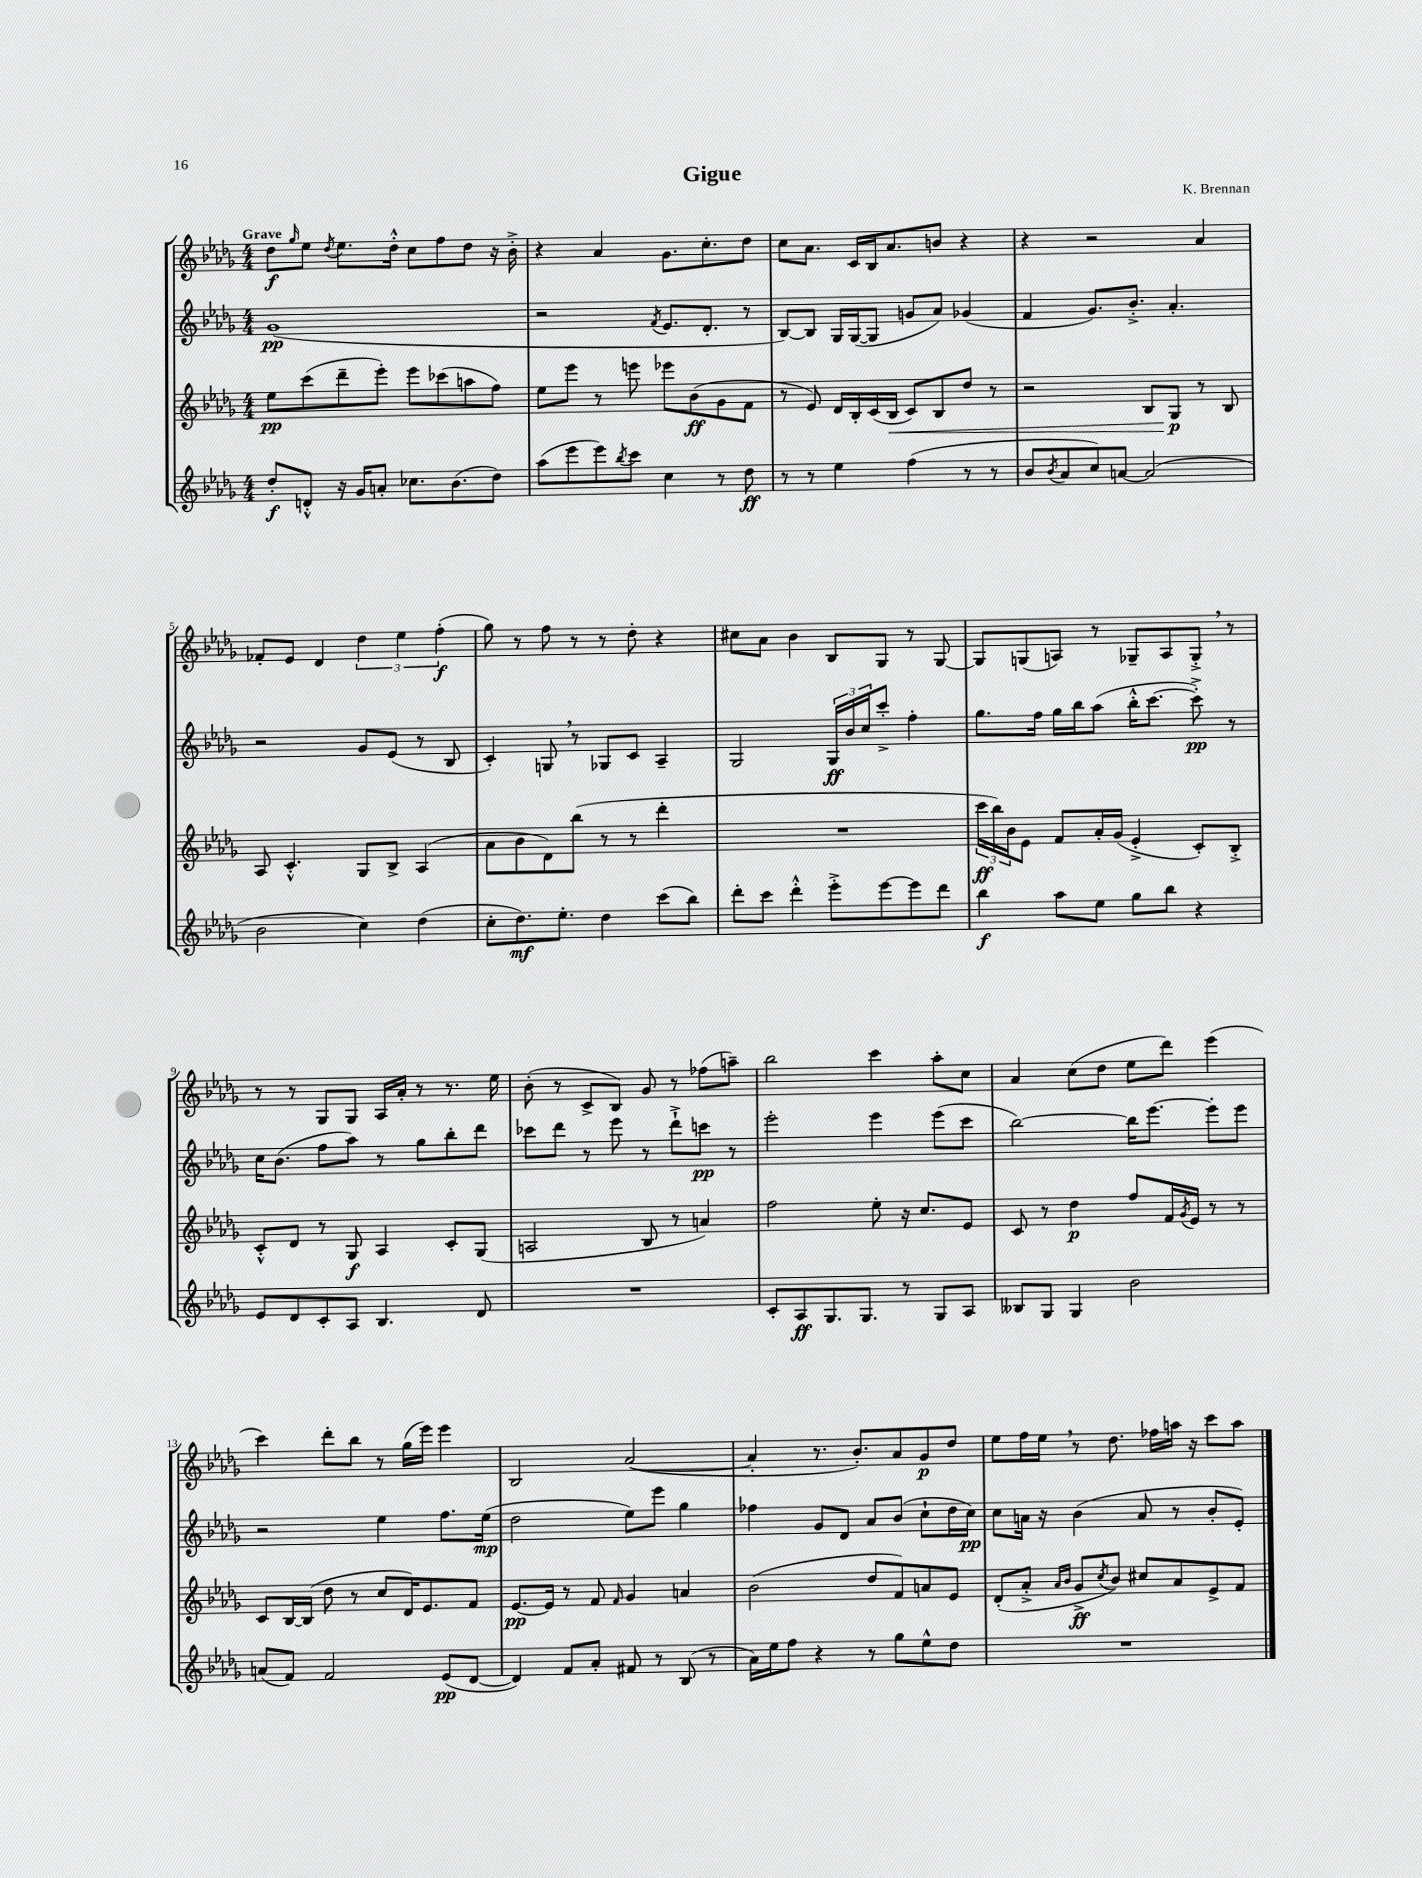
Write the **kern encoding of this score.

**kern	**kern	**kern	**kern
*staff4	*staff3	*staff2	*staff1
*clefG2	*clefG2	*clefG2	*clefG2
*k[b-e-a-d-g-]	*k[b-e-a-d-g-]	*k[b-e-a-d-g-]	*k[b-e-a-d-g-]
*M4/4	*M4/4	*M4/4	*M4/4
8dd-'	8ee-	(1g-	8dd-
.	.	.	16qqgg-
8d'^^	(8ccc	.	8ee-
.	.	.	8qdd-
16r	8ddd-~	.	8.ee-
16g-	.	.	.
8a'	8eee-')	.	.
.	.	.	16dd-'^^
8.cc-	8eee-	.	8cc
.	(8ccc-	.	8ff
(8.b-	.	.	.
.	8aa	.	8dd-
8dd-)	8ff)	.	16r
.	.	.	16b-'^
=	=	=	=
(8aa-	8ee-	2r	4r
8eee-	8eee-	.	.
8eee-)	8r	.	4a-
8qbb-	.	.	.
8ccc	8eee	.	.
.	.	8qf	.
4cc	8eee-	8.e-	8.g-
.	(8b-	.	.
.	.	8.d-'	8.cc'
8r	8g-	.	.
8dd-	8f	8r	8dd-
=	=	=	=
8r	8r	[8B-)	8cc
8r	8e-)	8B-]	8.a-
4ee-	16d-	16G-	.
.	16B-'	([16G-	16c
.	(16c	8G-]	16B-
.	16B-	.	8.a-
(4ff	8c)	8g	.
.	8B-	8a-)	8b
8r	8dd-	(4g-	4r
8r	8r	.	.
=	=	=	=
8b-	2r	4f	4r
8qb-	.	.	.
8a-	.	.	.
8cc)	.	8.g-)	2r
[8a	.	.	.
.	.	8.b-'^	.
(2a]	8B-	.	.
.	8G-	4.a-'	.
.	8r	.	4a-
.	8B-	.	.
=	=	=	=
2b-	8A-	2r	8f-'
.	4.c'^^	.	8e-
.	.	.	4d-
4cc)	8G-	8g-	6dd-
.	8B-^	(8e-	.
.	.	.	6ee-
(4dd-	(4A-	8r	.
.	.	.	(6ff'
.	.	8B-	.
=	=	=	=
8cc'	8a-	4c')	8gg-)
8.dd-)	8b-	.	8r
.	8d-)	8G	8ff
8.ee-'	.	.	.
.	(8bb-	8r	8r
4dd-	8r	8G-	8r
.	8r	8c	8dd-'
(8ccc	4ddd-'	4A-~	4r
8bb-)	.	.	.
=	=	=	=
8ddd-'	1r	2G-	8cc#
8ccc	.	.	8a-
4ddd-'^^	.	.	4b-
8eee-'^	.	24G-	8B-
.	.	24b-	.
.	.	24cc	.
[8eee-	.	8ccc'^	8G-
8eee-]	.	4ff'	8r
8ddd-	.	.	[8G-
=	=	=	=
4bb-	24ccc	8.gg-	8G-]
.	24bb-)	.	.
.	24b-	.	.
.	8e-	.	(8G
.	.	16ff	.
8aa-	8f	16gg-	8A)
.	.	16bb-	.
8ee-	16a-'	(8aa-	8r
.	(16g-	.	.
8gg-	4e-'^	16bb-'^^	8G-~
.	.	[8.ccc	.
8bb-	.	.	8A
4r	8c')	8ccc'^])	8G-'^
.	8B-'^	8r	8r
=	=	=	=
8e-	8c'^^	16cc	8r
.	.	(8.b-	.
8d-	8d-	.	8r
8c'	8r	8ff	8G-
8A-	8G-	8aa-)	8G-
4.B-	4A-	8r	16A-
.	.	.	16a-'
.	.	8gg-	8r
.	8c'	8bb-'	8.r
8d-	(8G-	8ddd-	.
.	.	.	16ee-
=	=	=	=
1r	2A	8ccc-	(8b-'
.	.	8ddd-	8r
.	.	8r	8c^
.	.	8eee-	8B-)
.	8B-	8r	8g-
.	8r	8ddd-`^	8r
.	4a)	8ccc	(8ff-
.	.	8r	8aa~)
=	=	=	=
8c'	2ff	2eee-'	2bb-
8A-	.	.	.
8.G-	.	.	.
8.G-	.	.	.
.	8ee-'	4eee-	4ccc
8r	16r	.	.
.	8.cc	.	.
8G-	.	(8eee-	8aa-'
8A-	8e-	8ccc	8cc
=	=	=	=
8B--	8c	[2bb-)	4a-
8G-	8r	.	.
4G-	4dd-	.	(8cc
.	.	.	8dd-
2b-	8ff	16bb-]	8ee-
.	.	[8.eee-	.
.	16f	.	8ddd-)
.	8qg-	.	.
.	16e-	.	.
.	8r	8eee-']	(4eee-
.	8r	8eee-	.
=	=	=	=
(8a	8c	2r	4ccc)
8f)	[16B-	.	.
.	(16B-]	.	.
2f	8dd-	.	8ddd-'
.	8r	.	8bb-
.	8cc	4ee-	8r
.	16d-)	.	(16gg-
.	8.e-	.	16eee-)
(8e-	.	8.ff	4eee-
[8d-	8f	.	.
.	.	(16ee-	.
=	=	=	=
4d-])	[8.e-	2dd-	2B-
.	16e-]	.	.
8f	8r	.	.
8a-'	8f	.	.
.	16qqf	.	.
8f#	4g-	8ee-)	([2a-
8r	.	8eee-	.
(8B-	4a	4gg-	.
8r	.	.	.
=	=	=	=
16a-)	(2b-	4ff-	4a-']
16ee-	.	.	.
8ff	.	.	.
4r	.	8g-	8.r
.	.	8d-	.
.	.	.	8.b-')
8r	8dd-	8a-	.
8gg-	8f)	(8b-	8a-
8ee-^^	8a	8cc`	8g-
8dd-	8e-	16dd-	8dd-
.	.	16cc)	.
=	=	=	=
1r	(8d-'	8cc	8ee-
.	8a-'^	16a	16ff
.	.	16r	16ee-
.	16qqa-	.	.
.	16qqb-	.	.
.	8g-^	(4b-	8r
.	8qcc	.	.
.	8b-)	.	8.dd-
.	8cc#	8a	.
.	.	.	16ff-
.	8a-	8r	16aa
.	.	.	16r
.	8e-^	8b-'	8ccc
.	8f	8e-')	8aa
==	==	==	==
*-	*-	*-	*-
